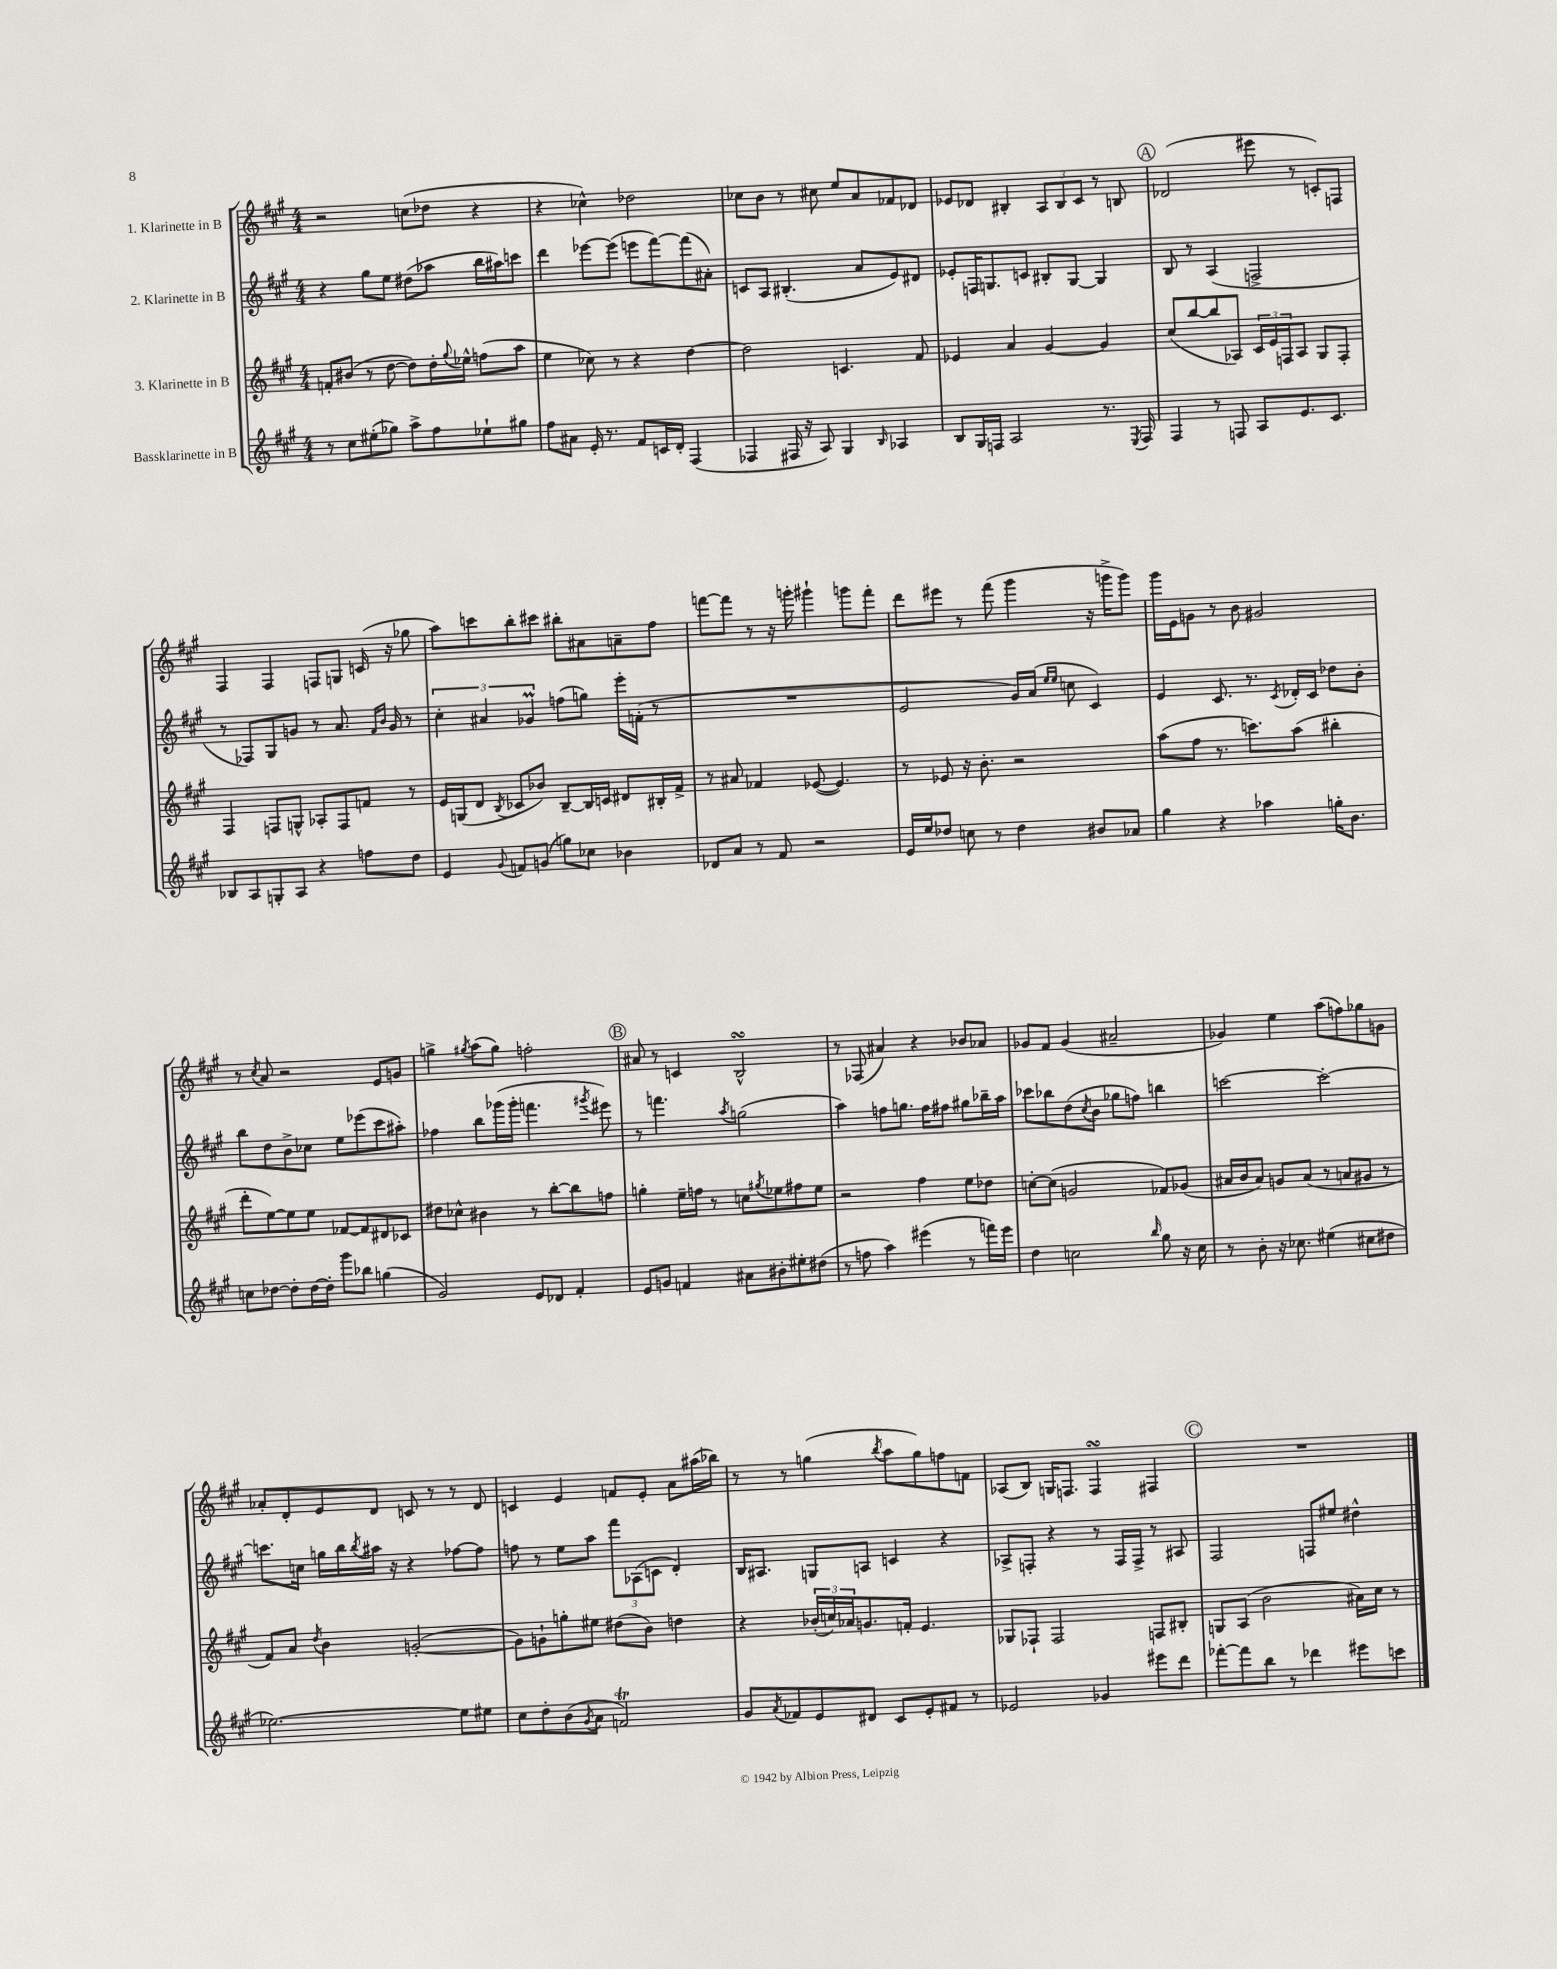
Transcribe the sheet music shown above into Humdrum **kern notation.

**kern	**kern	**kern	**kern
*part4	*part3	*part2	*part1
*staff4	*staff3	*staff2	*staff1
*I"Bassklarinette in B	*I"3. Klarinette in B	*I"2. Klarinette in B	*I"1. Klarinette in B
*clefG2	*clefG2	*clefG2	*clefG2
*k[f#c#g#]	*k[f#c#g#]	*k[f#c#g#]	*k[f#c#g#]
*M4/4	*M4/4	*M4/4	*M4/4
=1	=1	=1	=1
8r	8fn'/L	4r	2r
8cc#\L	(8b#X/J	.	.
(8ee#X'\	8r	8gg#\L	.
8gg-X\J)	[8dd\	8ee\J	.
8aa^\L	8dd\L])	(8dd#X\L	(8ccn\L
8ff#\	16dd'\L	8aa-X\J	8dd-X\J
.	8qqgg#/	.	.
.	16ee-X^^\JJ	.	.
8ee-X`\	(8ffn\L	16bb\LL	4r
.	.	16aa#X\J)	.
8gg#X\J	8aa\J	8cccn\J	.
=2	=2	=2	=2
8ff#\L	4ee\	4ddd\	4r
8a#X\J	.	.	.
16e'/	8cc-X\)	[8eee-X\L	4cc-X^^\)
8.r	.	.	.
.	8r	(8eee-\J]	.
8f#/L	4r	8eeen\L	2dd-X\
16cn/L	.	[8fff#\)	.
16d'/JJ	.	.	.
(4F#/	[4dd\	(8fff#\]	.
.	.	8a#X'\J)	.
=3	=3	=3	=3
4F-X/	2dd\]	8cn/L	8cc-X\L
.	.	8A/J	8b\J
16F#X/	.	(4.B#X'/	8r
16r	.	.	.
8A/)	.	.	8cc#X\
4G#/	4.cn/	.	8ee/L
.	.	8a/L	8a/
16qqB/	.	.	.
4A-X/	.	8e/)	8f-X/
.	8f#/	8d#X/J	8d-X/J
=4	=4	=4	=4
8B/L	4e-X/	8e-X'/L	8e-X/L
16G#/L	.	16Fn/K	8d-X/J
16Fn/JJ	.	8.Gn/	.
2A/	4a/	.	4B#X'/
.	.	8cn/J	.
.	[4g#/	8B#X'/L	12A/L
.	.	.	12B#/
.	.	[8G/J	.
.	.	.	12c#/J
8.r	4g#/]	4G/]	8r
.	.	.	8Bn/
8qE/	.	.	.
16F/	.	.	.
!!LO:REH:place=s1:t=A
=5	=5	=5	=5
4F#/	(8cc#/L	8B/	(2d-X/
.	[8bb/	8r	.
8r	8bb/]	(4A/	.
8Fn/	8A-X/J)	.	.
8A/L	24c#/LL	2Fn^/	8eee#X\
.	24e/	.	.
.	24Fn/J	.	.
8.e/	8A-/J	.	8r
.	8G#/L	.	8cn'/L)
8.c#/J	.	.	.
.	8F'/J	.	8Fn/J
!!LO:LB:g=z
=6	=6	=6	=6
8B-X/L	4F#/	8r	4F#/
8A/	.	8F-X/L)	.
8Gn'/	8Fn/L	8G#/	4F#/
8A/J	8Gn^^/J	8gn/J	.
4r	8A-X'/L	8r	8Fn/L
.	8F/	8.a/	8Gn/J
8ffn\L	8fn/J	.	(16cn/
.	.	16qqf#/LL	.
.	.	16qqb/JJ	.
.	.	16g/	16r
8dd\J	8r	8r	8gg-X\
=7	=7	=7	=7
4e/	16e/LL	6cc#'\	8aa\L)
.	(16Gn/J	.	.
.	8d/J	.	8cccn\
.	.	6a#X/	.
8qqg#/	8qB/	.	.
8fn/L	8c-X/L	.	8bb'\
.	.	6g-XM/	.
(8gn/J	8b-X/J)	.	8ccc#X\J
8ggn\L)	[8B~/L	(8ffn\L	8bb#X'\L
8cc-X\J	16B/L]	8ggn\J)	8a#X\
.	16cn/JJ	.	.
4b-X\	8d#X/L	16eee'\LL	8an~\
.	.	(16fn'\JJ	.
.	16B#X'/L	8r	8ff#\J
.	16f#^/JJ	.	.
=8	=8	=8	=8
8d-X/L	8r	1r	[8fffn\L
8a/J	8a#X/	.	8fff\J]
8r	4f-X/	.	8r
8f#/	.	.	16r
.	.	.	16gggn'\
2r	([8e-X/	.	4ggg#X`\
.	4.e-/])	.	.
.	.	.	8gggn\L
.	.	.	8fff'\J
=9	=9	=9	=9
16e/LL	8r	2e/	8ddd\L
16ee/J	.	.	.
8dd-X/J	8e-X/	.	8eee#X\J
8ccn\	16r	.	8r
.	8.b'\	.	.
8r	.	.	(8fff#\
4dd-\	2r	16g#/LL)	4ggg#\
.	.	(16a/JJ	.
.	.	16qqee/LL	.
.	.	16qqee/JJ	.
.	.	8ccn\	.
8b#X/L	.	4c#/)	16r
.	.	.	16gggn^\KL
8a-X/J	.	.	8ggg\J)
=10	=10	=10	=10
4gg#\	(8aa\L	4e/	16ggg#\LL
.	.	.	16e\J
.	8ff#\J	.	8gn\J
4r	8.r	8.c#/	8r
.	.	.	8b\
.	8.cccn\L)	8.r	.
4aa-X\	.	.	2g#X/
.	.	8qc#/	.
.	(8aa\J	16d-X'/LL	.
.	.	16c#/JJ	.
16ggn'\KL	4bb#X'\	8dd-X\L	.
8.b\J	.	.	.
.	.	8b'\J	.
!!LO:LB:g=z
=11	=11	=11	=11
8ccn\L	8ddd'\L	8bb\L	8r
.	.	.	8qcc#/
[8dd-X\J	[8ee\)	8dd\	8a/
8dd-'\L]	8ee\]	8b^\	2r
[16dd-\L	8ee\J	8cc-X\J	.
16dd-'\JJ]	.	.	.
8ggg#\L	[8f-X/L	8ee\L	.
8bb-X\J	8f-/]	(8eee-X\	.
(4ggn\	8d#X/	8ccc#\	8e/L
.	8c-X/J	8aa#X'\J)	8gn/J
=12	=12	=12	=12
2g#/)	8dd#X\L	4ff-X\	4ggn^\
.	8cc-X^^\J	.	.
.	.	.	8qgg#X/
.	4b#X\	8bb\L	(8aa\L
.	.	(16ggg-X\L	8gg#\J)
.	.	16ggg-'\JJ	.
8e/L	8r	4.fffn\	2ffn'\
8d-X/J	[8bb'\L	.	.
4f#'/	8bb\]	.	.
.	.	8qggg#X/	.
.	8ffn\J	8eee#X\)	.
!!LO:REH:place=s1:t=B
=13	=13	=13	=13
8e/L	4ggn'\	8r	8a#X/
8gn/J	.	4.fffn\	8r
4fn/	16ee~\LL	.	4cn/
.	16ffn\JJ	.	.
.	8r	.	.
.	.	8qaa/	.
8a#X\L	8ccn\L	(2ggn\	2BsSSS^^/
.	8qgg#X/	.	.
8b#X'\	8ee-X\	.	.
8ee#X'\	8ff#X\	.	.
(8dd#X\J	8ee-\J	.	.
=14	=14	=14	=14
8r	2r	4aa\)	8r
8ffn\	.	.	(8F-X/
4aa\)	.	8ffn\L	4a#X/)
.	.	8.ggn\J	.
(4eee#X\	4ff#\	.	4r
.	.	16ff\KL	.
.	.	8ff#X\J	.
8r	8ee\L	8gg#X\L	8b-X/L
16fffn\LL)	8dd-X\J	16bb-X~\L	8a-X/J
16eee#\JJ	.	16aa\JJ	.
=15	=15	=15	=15
4dd\	[8ccn'\L	8ccc-X\L	8g-X/L
.	(8cc\J]	8bb-X\	8f#/J
2ccn\	2gn/	(8dd\	(4g-/
.	.	8qcc#/	.
.	.	8b\J	.
.	.	8gg-X\L	2a#X~/
.	.	8ffn\J)	.
16qqbb/	.	.	.
8gg#\	8f-X/L)	4bbn\	.
16r	(8g-X/J	.	.
16cc\	.	.	.
=16	=16	=16	=16
8r	16a#X/LL	[2cccn\	4g-X/)
.	16b/J	.	.
8b'\	8a#/J)	.	.
16r	8gn/L	.	4ee\
8.cc-X\	.	.	.
.	(8a#/J	.	.
(4ee#X\	8r	2ccc'\_	(8aa\L
.	8an/L	.	8ffn\)
8cc#X\L	8g#X/J	.	8gg-X\
8dd#X\J	8r	.	8gn\J
!!LO:LB:g=z
=17	=17	=17	=17
[2.ee-X\)	8f#/L)	8.cccn\L]	8a-X'/L
.	8a/J	.	8d'/
.	.	16ccn\Jk	.
.	8qdd/	.	.
.	4b\	16ggn\LL	8e/
.	.	16bb\	.
.	.	8qbb/	.
.	.	16aa#X\JJ	8d/J
.	.	16r	.
.	([2gn'/	4r	8cn/
.	.	.	8r
8ee-\L]	.	[8ff-X\L	8r
8ee#X\J	.	8ff-\J]	8d/
=18	=18	=18	=18
8cc#\L	8g\L])	8ffn\	4cn/
8dd'\	8gn`\	8r	.
(8b\	8ggn'\	8ee\L	4e/
8qg#/	.	.	.
8a\J	8ee#X\J	8aa\J	.
2fnT/)	(8dd#X\L	12fff#\L	8fn/L
.	.	(12A-X\	.
.	8b\J)	.	8e'/J
.	.	12cn\J	.
.	4ddn\	4d'/)	8a\L
.	.	.	(16aa#X\L
.	.	.	16bb-X\JJ)
=19	=19	=19	=19
8g#/L	4r	16B/KL	8r
.	.	8.A#X/J	.
8qa/	.	.	.
8f-X/	.	.	8r
8e/	(24b-X'/LL	8Gn/L	(4ggn\
.	24ccn/)	.	.
.	24a-X/J	.	.
8d#X/J	8.gn/	8An/J	.
.	.	.	8qbb/
8c#/L	.	4cn/	8aa\L
.	16fn'/Jk	.	.
8e'/	4.e/	.	8gg\)
8f#X/J	.	4r	8ffn\
8r	.	.	8fn\J
=20	=20	=20	=20
2e-X/	8G-X/L	8A-X^/L	(8A-X/L
.	8F-X`/J	8Fn'/J	8B/J)
.	2F-/	4r	16Gn/KL
.	.	.	8.Fn/J
4g-X/	.	8r	4FsSSs/
.	.	16F/LL	.
.	.	16F^/JJ	.
8eee#X\L	8Fn/L	8r	4F#X/
8ddd\J	8B#X'/J	8A#X/	.
!!LO:REH:place=s1:t=C
=21	=21	=21	=21
[8fff-X'\L	8Gn/L	2F#/	1r
8fff-\]	(8A/J	.	.
8bb\J	2b\	.	.
8r	.	.	.
4ddd-X\	.	8Fn/L	.
.	.	8ee#X/J	.
8eee#X\L	16a#X\LL)	4dd#X^^\	.
.	16cc#\JJ	.	.
8cccn\J	8r	.	.
==	==	==	==
*-	*-	*-	*-
